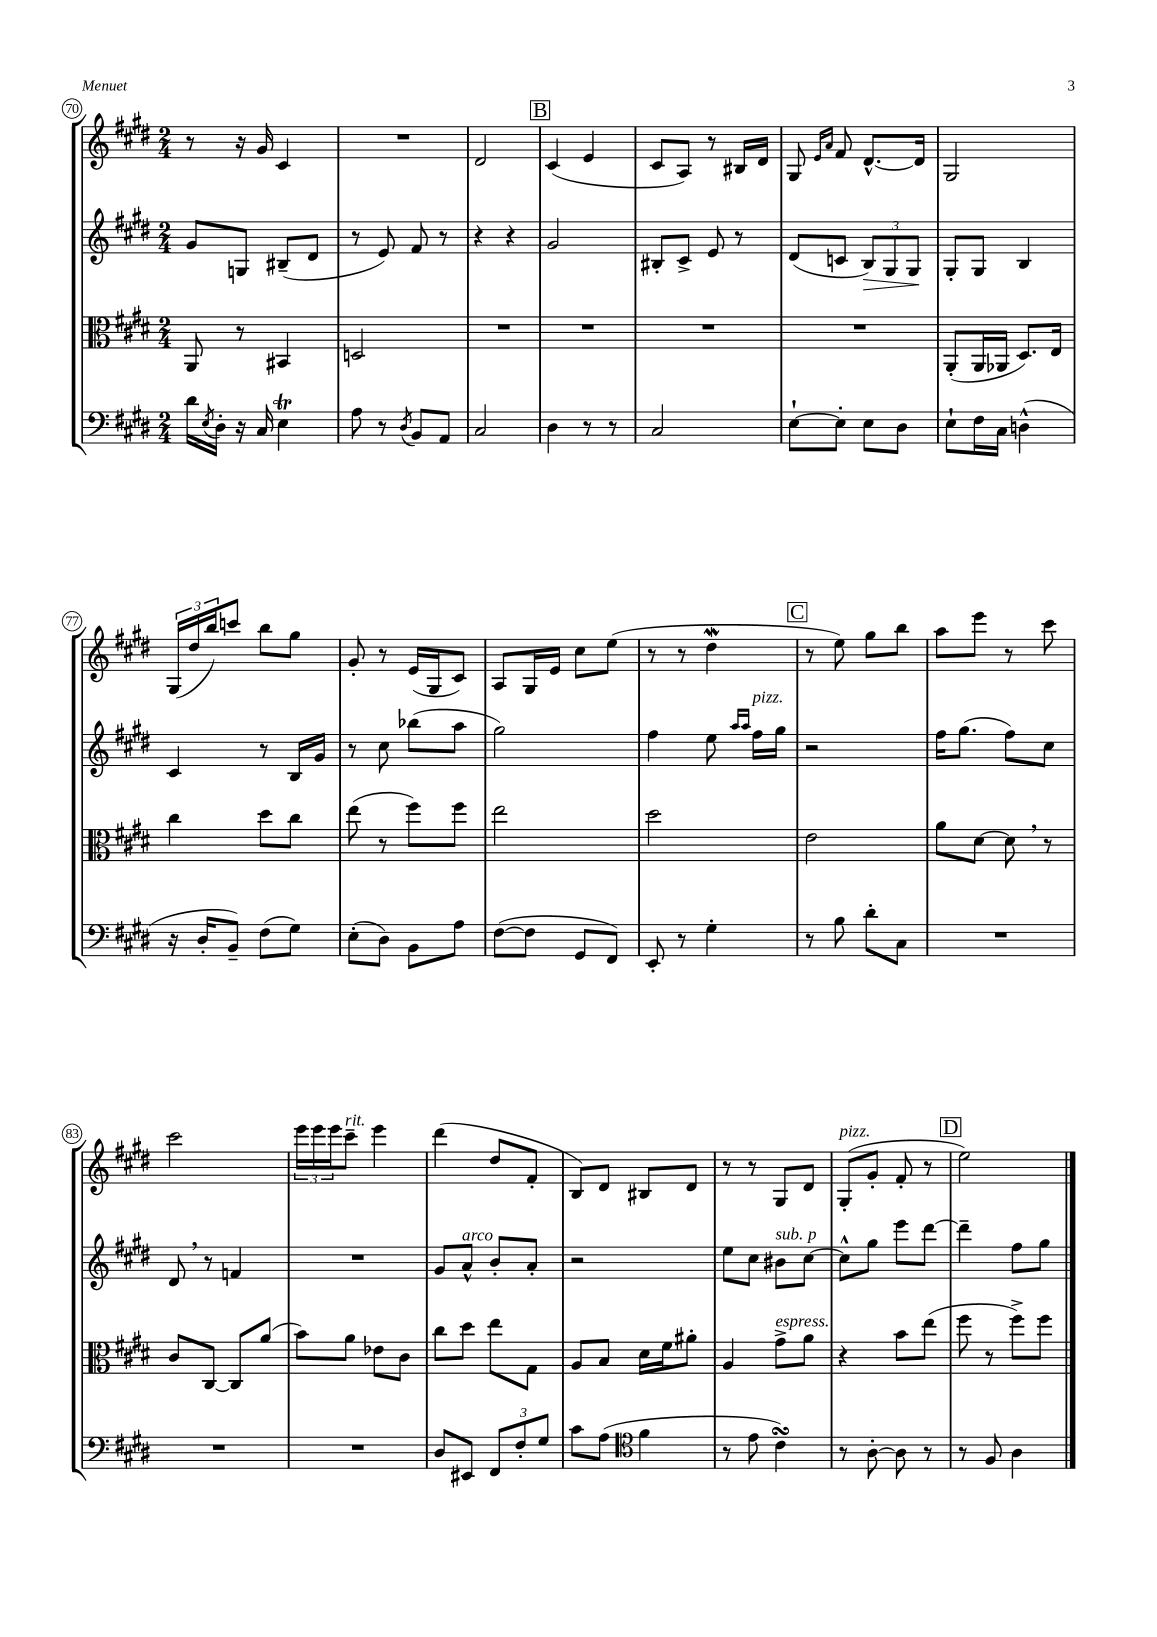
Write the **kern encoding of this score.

**kern	**kern	**kern	**dynam	**kern
*part4	*part3	*part2	*part2	*part1
*staff4	*staff3	*staff2	*staff2	*staff1
*clefF4	*clefC3	*clefG2	*	*clefG2
*k[f#c#g#d#]	*k[f#c#g#d#]	*k[f#c#g#d#]	*	*k[f#c#g#d#]
*M2/4	*M2/4	*M2/4	*	*M2/4
=70	=70	=70	=70	=70
16d#\LL	8AA/	8g#/L	.	8r
8qE/	.	.	.	.
16D#'\JJ	.	.	.	.
16r	8r	8Gn/J	.	16r
16C#/	.	.	.	16g#/
4ET\	4BB#X/	(8B#X~/L	.	4c#/
.	.	8d#/J	.	.
=71	=71	=71	=71	=71
8A\	2Dn/	8r	.	2r
8r	.	8e/)	.	.
8qD#/	.	.	.	.
8BB/L	.	8f#/	.	.
8AA/J	.	8r	.	.
=72	=72	=72	=72	=72
2C#/	2r	4r	.	2d#/
.	.	4r	.	.
!!LO:REH:place=s1:t=B
=73	=73	=73	=73	=73
4D#\	2r	2g#/	.	(4c#/
8r	.	.	.	4e/
8r	.	.	.	.
=74	=74	=74	=74	=74
2C#/	2r	8B#X'/L	.	8c#/L
.	.	8c#^/J	.	8A/J)
.	.	8e/	.	8r
.	.	8r	.	16B#X/LL
.	.	.	.	16d#/JJ
=75	=75	=75	=75	=75
[8E`\L	2r	(8d#/L	.	8G#/
.	.	.	.	16qqe/LL
.	.	.	.	16qqa/JJ
8E'\J]	.	8cn/J	.	8f#/
!	!	!	!LO:HP:b	!
8E\L	.	12B/L)	>	[8.d#^^/L
.	.	12G#/	.	.
8D#\J	.	.	.	.
.	.	12G#/J	.	.
.	.	.	.	16d#/Jk]
.	.	.	]	.
=76	=76	=76	=76	=76
8E`\L	(8AA'/L	8G#'/L	.	2G#/
16F#\L	16AA/L	8G#/J	.	.
16C#\JJ	16AA-X/JJ	.	.	.
(4Dn^^\	8.D#/L)	4B/	.	.
.	16E/Jk	.	.	.
!!LO:LB:g=z
=77	=77	=77	=77	=77
16r	4cc#\	4c#/	.	(24G#/LL
.	.	.	.	24dd#/
16D#'/KL	.	.	.	.
.	.	.	.	24bb/J)
8BB~/J)	.	.	.	8cccn/J
(8F#\L	8dd#\L	8r	.	8bb\L
8G#\J)	8cc#\J	16B/LL	.	8gg#\J
.	.	16g#/JJ	.	.
=78	=78	=78	=78	=78
(8E'\L	(8ee\	8r	.	8g#'/
8D#\J)	8r	8cc#\	.	8r
8BB\L	8ff#\L)	(8bb-X\L	.	(16e/LL
.	.	.	.	16G#/J
8A\J	8ff#\J	8aa\J	.	8c#/J)
=79	=79	=79	=79	=79
([8F#\L	2ee\	2gg#\)	.	8A/L
8F#\J]	.	.	.	16G#/L
.	.	.	.	16e/JJ
8GG#/L	.	.	.	8cc#\L
8FF#/J)	.	.	.	(8ee\J
=80	=80	=80	=80	=80
8EE'/	2dd#\	4ff#\	.	8r
8r	.	.	.	8r
4G#'\	.	8ee\	.	4dd#W\
.	.	16qqaa/LL	.	.
.	.	16qqaa/JJ	.	.
!	!	!LO:TX:a:i:t=pizz.	!	!
.	.	16ff#\LL	.	.
.	.	16gg#\JJ	.	.
!!LO:REH:place=s1:t=C
=81	=81	=81	=81	=81
8r	2e\	2r	.	8r
8B\	.	.	.	8ee\)
8d#'\L	.	.	.	8gg#\L
8C#\J	.	.	.	8bb\J
=82	=82	=82	=82	=82
2r	8a\L	16ff#\KL	.	8aa\L
.	.	(8.gg#\J	.	.
.	[8d#\J	.	.	8eee\J
.	8d#,\]	8ff#\L)	.	8r
.	8r	8cc#\J	.	8ccc#\
!!LO:LB:g=z
=83	=83	=83	=83	=83
2r	8c#/L	8d#,/	.	2ccc#\
.	[8C#/J	8r	.	.
.	8C#/L]	4fn/	.	.
.	(8a/J	.	.	.
=84	=84	=84	=84	=84
2r	8b\L)	2r	.	24eee\LL
.	.	.	.	24eee\
.	.	.	.	24eee\J
!	!	!	!	!LO:TX:a:i:t=rit.
.	8a\J	.	.	8ccc#~\J
.	8e-X\L	.	.	4eee\
.	8c#\J	.	.	.
=85	=85	=85	=85	=85
8D#/L	8cc#\L	8g#/L	.	(4ddd#\
!	!	!LO:TX:a:i:t=arco	!	!
8EE#X/J	8dd#\J	8a^^/J	.	.
12FF#/L	8ee\L	8b'/L	.	8dd#/L
12F#'/	.	.	.	.
.	8G#\J	8a'/J	.	8f#'/J
12G#/J	.	.	.	.
=86	=86	=86	=86	=86
8c#\L	8A/L	2r	.	8B/L)
(8A\J	8B/J	.	.	8d#/J
*clefC4	*	*	*	*
4f#\	16d#\LL	.	.	8B#X/L
.	16f#\J	.	.	.
.	8a#X'\J	.	.	8d#/J
=87	=87	=87	=87	=87
8r	4A/	8ee\L	.	8r
8e\	.	8cc#\J	.	8r
!	!	!LO:TX:a:i:t=sub. p	!	!
!	!LO:TX:a:i:t=espress.	!	!	!
4c#sSSS\)	8g#^\L	8b#X\L	.	8G#/L
.	8a\J	[8cc#\J	.	8d#/J
=88	=88	=88	=88	=88
!	!	!	!	!LO:TX:a:i:t=pizz.
8r	4r	8cc#^^\L]	.	(8G#'/L
[8A'\	.	8gg#\J	.	8g#'/J
8A\]	8b\L	8eee\L	.	8f#'/
8r	(8ee\J	[8ddd#\J	.	8r
!!LO:REH:place=s1:t=D
=89	=89	=89	=89	=89
8r	8ff#\	4ddd#~\]	.	2ee\)
8F#/	8r	.	.	.
4A\	8ff#^\L)	8ff#\L	.	.
.	8ff#\J	8gg#\J	.	.
==	==	==	==	==
*-	*-	*-	*-	*-
